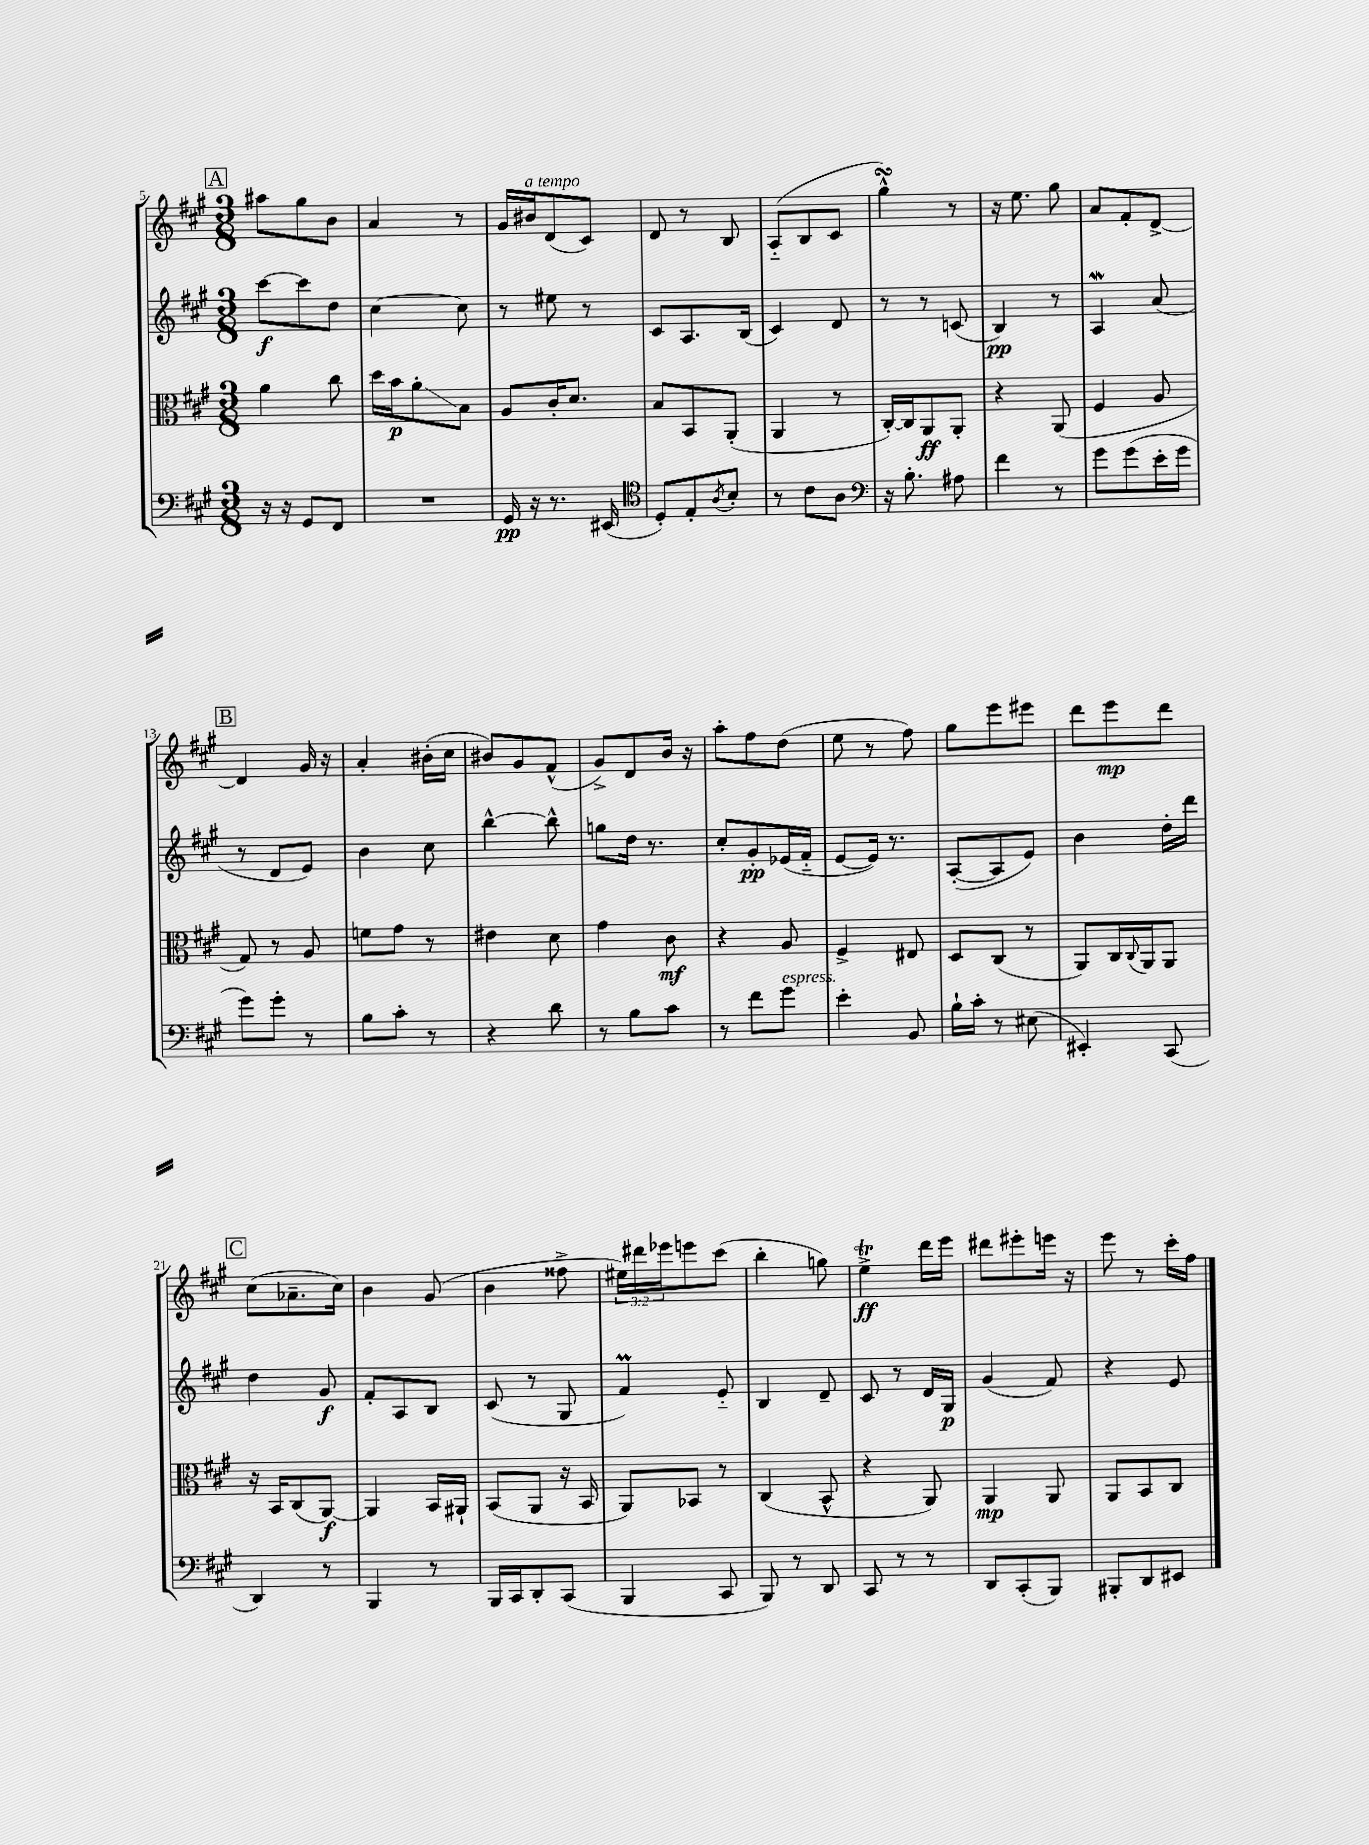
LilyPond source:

<<
\new StaffGroup <<
\new Staff = "s0" {
    \clef treble \key a \major \numericTimeSignature \time 3/8 \override Staff.TupletNumber.text = #tuplet-number::calc-fraction-text
    \mark \markup { \box "A" } ais''8 gis''8 b'8 |
    a'4 r8 |
    gis'16 bis'16^\markup { \italic "a tempo" } d'8( cis'8) |
    d'8 r8 b8 |
    a8-_( b8 cis'8 |
    gis''4-^\turn) r8 |
    r16 e''8. gis''8 |
    a'8 fis'8-. d'8~-> |
    \mark \markup { \box "B" } d'4 gis'16 r16 |
    a'4-. bis'16-.( cis''16 |
    bis'8) gis'8 fis'8-^( |
    gis'8->) d'8 b'16 r16 |
    a''8-. fis''8 d''8( |
    e''8 r8 fis''8) |
    gis''8 e'''8 eis'''8 |
    d'''8 e'''8\mp d'''8 |
    \mark \markup { \box "C" } cis''8( aes'8.-- cis''16) |
    b'4 gis'8( |
    b'4 fisis''8-> |
    \tuplet 3/2 { eis''16) dis'''16 ees'''16 } e'''8 cis'''8( |
    b''4-. g''8) |
    e''4->\trill\ff d'''16 e'''16 |
    dis'''8 eis'''8-. e'''16 r16 |
    e'''8 r8 cis'''16-. fis''16 \bar "|." |
}
\new Staff = "s1" {
    \clef treble \key a \major \numericTimeSignature \time 3/8
    \mark \markup { \box "A" } cis'''8~\f cis'''8 d''8 |
    cis''4~ cis''8 |
    r8 eis''8 r8 |
    cis'8 a8. b16( |
    cis'4) d'8 |
    r8 r8 c'8( |
    b4\pp) r8 |
    a4\mordent a'8( |
    \mark \markup { \box "B" } r8 d'8 e'8) |
    b'4 cis''8 |
    b''4~-^ b''8-^ |
    g''8 d''16 r8. |
    cis''8-. gis'8-.\pp ees'16( fis'16-_ |
    e'8~ e'16) r8. |
    a8~-.( a8 e'8) |
    b'4 d''16-. d'''16 |
    \mark \markup { \box "C" } d''4 gis'8\f |
    fis'8-. a8 b8 |
    cis'8( r8 gis8 |
    fis'4\prall) e'8-_ |
    b4 d'8-- |
    cis'8 r8 d'16 gis16\p |
    gis'4( fis'8) |
    r4 e'8 \bar "|." |
}
\new Staff = "s2" {
    \clef alto \key a \major \numericTimeSignature \time 3/8
    \mark \markup { \box "A" } a'4 cis''8 |
    d''16 b'16\p a'8-.\glissando b8 |
    a8 cis'16-. d'8. |
    b8 b,8 a,8-.( |
    a,4 r8 |
    cis16~-.) cis16 a,8\ff a,8-. |
    r4 a,8( |
    fis4 a8 |
    \mark \markup { \box "B" } gis8) r8 a8 |
    f'8 gis'8 r8 |
    eis'4 d'8 |
    gis'4 cis'8\mf |
    r4 a8 |
    fis4-> eis8 |
    d8 cis8( r8 |
    a,8) cis16 \appoggiatura { cis8 } a,16 a,8 |
    \mark \markup { \box "C" } r16 b,16 cis8( a,8~\f) |
    a,4 b,16 ais,16-! |
    b,8( a,8 r16 b,16 |
    a,8) bes,8 r8 |
    cis4( b,8-^ |
    r4 a,8) |
    a,4\mp a,8 |
    a,8 b,8 cis8 \bar "|." |
}
\new Staff = "s3" {
    \clef bass \key a \major \numericTimeSignature \time 3/8
    \mark \markup { \box "A" } r16 r16 gis,8 fis,8 |
    R4. |
    gis,16\pp r16 r8. eis,16( |
    \clef tenor d8-.) e8-. \acciaccatura { a8 } b8-. |
    r8 cis'8 a8 |
    \clef bass r16 b8.-. ais8 |
    fis'4 r8 |
    gis'8 gis'8( e'16-. gis'16 |
    \mark \markup { \box "B" } gis'8) gis'8-. r8 |
    b8 cis'8-. r8 |
    r4 d'8 |
    r8 b8 cis'8 |
    r8 fis'8 gis'8^\markup { \italic "espress." } |
    e'4-. b,8 |
    b16-! cis'16-. r8 eis8( |
    eis,4-.) cis,8( |
    \mark \markup { \box "C" } d,4) r8 |
    b,,4 r8 |
    b,,16 cis,16 d,8-. cis,8( |
    b,,4 cis,8 |
    b,,8) r8 d,8 |
    cis,8 r8 r8 |
    d,8 cis,8-.( b,,8) |
    bis,,8-. d,8 eis,8 \bar "|." |
}
>>
>>
\layout { \context { \Score currentBarNumber = #5 } }
